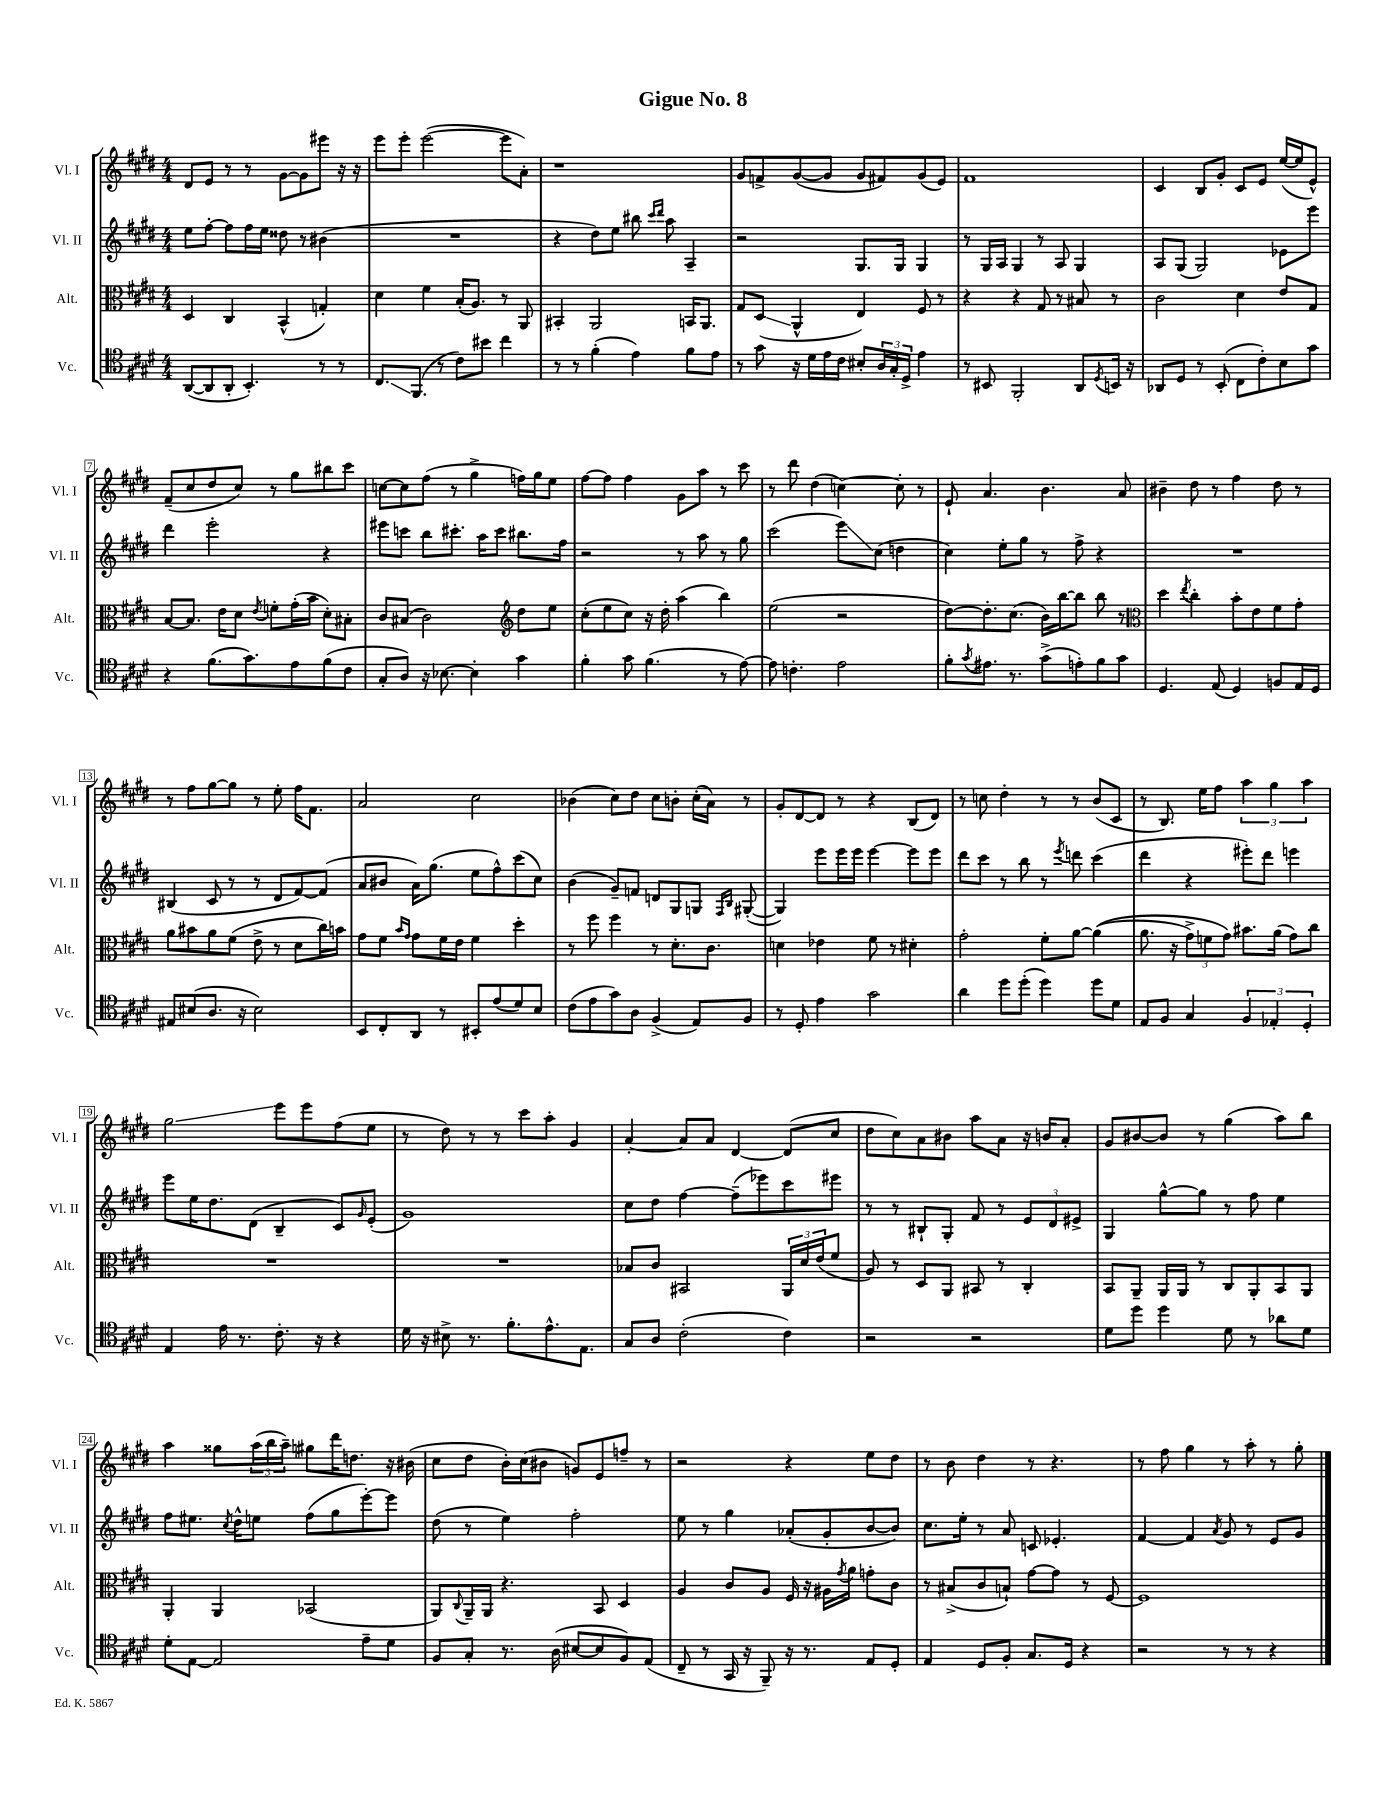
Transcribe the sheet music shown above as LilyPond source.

\header { title = "Gigue No. 8" }
<<
\new StaffGroup <<
\new Staff = "s0" \with { instrumentName = "Vl. I" shortInstrumentName = "Vl. I" } {
    \clef treble \key e \major \numericTimeSignature \time 4/4
    dis'8 e'8 r8 r8 gis'8~ gis'8 eis'''8 r16 r16 |
    e'''8 e'''8-. e'''2~( e'''8 a'8-.) |
    r1 |
    gis'8 f'8-> gis'8~( gis'8 gis'8 fis'8) gis'8( e'8) |
    fis'1 |
    cis'4 b8 gis'8-. cis'8 e'8 e''16~( e''16 e'8-^) |
    fis'8--( cis''8 dis''8 cis''8) r8 gis''8 bis''8 cis'''8 |
    c''8~ c''8 fis''8( r8 gis''4-> f''16) gis''16 e''8 |
    fis''8~ fis''8 fis''4 gis'8 a''8 r8 cis'''8 |
    r8 dis'''8 dis''4( c''4~) c''8-. r8 |
    e'8-! a'4. b'4. a'8 |
    bis'4-- dis''8 r8 fis''4 dis''8 r8 |
    r8 fis''8 gis''8~ gis''8 r8 e''8-. fis''16 fis'8. |
    a'2 cis''2 |
    bes'4( cis''8) dis''8 cis''8 b'8-. cis''16-.( a'16) r8 |
    gis'8-. dis'8~ dis'8 r8 r4 b8( dis'8) |
    r8 c''8 dis''4-. r8 r8 b'8( cis'8 |
    r8 b8.) e''16 fis''8 \tuplet 3/2 { a''4 gis''4 a''4 } |
    gis''2\glissando e'''8 e'''8 fis''8( e''8 |
    r8 dis''8) r8 r8 cis'''8 a''8-. gis'4 |
    a'4~-. a'8 a'8 dis'4~ dis'8( cis''8 |
    dis''8 cis''8) a'8 bis'8 a''8 a'8 r16 b'16 a'8-. |
    gis'8 bis'8~ bis'8 r8 gis''4( a''8) b''8 |
    a''4 gisis''8 \tuplet 3/2 { a''16( b''16 a''16--) } gis''8 dis'''16 d''8. r16 bis'16( |
    cis''8 dis''8 b'16-.) cis''16( bis'8 g'8) e'8 f''8-- r8 |
    r2 r4 e''8 dis''8 |
    r8 b'8 dis''4 r8 r4. |
    r8 fis''8 gis''4 r8 a''8-. r8 gis''8-. \bar "|." |
}
\new Staff = "s1" \with { instrumentName = "Vl. II" shortInstrumentName = "Vl. II" } {
    \clef treble \key e \major \numericTimeSignature \time 4/4
    e''8 fis''8~-. fis''8 fis''16 e''16 disis''8 r8 bis'4( |
    R1 |
    r4 dis''8) e''8 bis''8 \grace { cis'''16 dis'''16 } a''8 a4-- |
    r2 gis8. gis16 gis4 |
    r8 gis16 a16 gis4 r8 a8 gis4 |
    a8 gis8( gis2) ees'8 e'''8 |
    dis'''4 e'''2-. r4 |
    eis'''8 c'''8 b''8 cis'''8.-. a''16 cis'''8 bis''8. fis''16 |
    r2 r8 a''8 r8 gis''8 |
    cis'''2( e'''8\glissando) cis''8( d''4 |
    cis''4) e''8-. gis''8 r8 fis''8-> r4 |
    R1 |
    bis4( cis'8 r8 r8 dis'8 fis'8~) fis'8( |
    a'8 bis'8 a'16) gis''8.( e''8 fis''8-^) cis'''8( cis''8) |
    b'4( gis'8--) f'8 d'8 gis8 g8 \grace { fis16 b16 } gis8~-.( |
    gis4) e'''8 e'''16 e'''16 e'''4~ e'''8 e'''8 |
    dis'''8 cis'''8 r8 b''8 r8 \acciaccatura { e'''8 } d'''8 cis'''4( |
    dis'''4 r4 eis'''8-.) dis'''8 e'''4 |
    e'''8 e''16 dis''8. dis'8( b4-- cis'8) \grace { gis'16 } e'8-.( |
    gis'1) |
    cis''8 dis''8 fis''4~ fis''8--( ees'''8) cis'''8 eis'''8 |
    r8 r8 bis8-! gis8-. fis'8 r8 \tuplet 3/2 { e'8 dis'8 eis'8-> } |
    gis4 gis''8~-^ gis''8 r8 fis''8 e''4 |
    fis''8 eis''8. \acciaccatura { cis''8 } dis''16-^ e''8 fis''8( gis''8 e'''8~-.) e'''8 |
    dis''8( r8 e''4) fis''2-. |
    e''8 r8 gis''4 aes'8-.( gis'8-. b'8~ b'8) |
    cis''8. e''16-. r8 a'8 c'8 ees'4.-. |
    fis'4~ fis'4 \acciaccatura { a'8 } gis'8 r8 e'8 gis'8 \bar "|." |
}
\new Staff = "s2" \with { instrumentName = "Alt." shortInstrumentName = "Alt." } {
    \clef alto \key e \major \numericTimeSignature \time 4/4
    dis4 cis4 b,4-^( g4-.) |
    dis'4 fis'4 b16-.( a8.) r8 a,8 |
    bis,4-. a,2 b,16 a,8. |
    gis8 dis8\glissando( a,4-^ e4) fis8 r8 |
    r4 r4 gis8 r8 bis8 r8 |
    cis'2 dis'4 e'8 gis8 |
    b8~ b8. e'16 dis'8 \acciaccatura { e'8 } f'8-. gis'16-.( b'16 dis'8-.) bis8-. |
    cis'8 bis8( cis'2) \clef treble dis''8 e''8 |
    cis''8-.( e''8 cis''8) r16 dis''16-. a''4( b''4) |
    e''2( r2 |
    dis''8~) dis''8.-. cis''8.( b'16) b''16~ b''8 b''8 r8 |
    \clef alto dis''4 \acciaccatura { e''8 } cis''4-. b'8-. e'8 fis'8 gis'8-. |
    a'8 bis'8 a'8 fis'8( e'8-> r8 dis'8 cis''16) b'16 |
    gis'8 fis'8 \grace { b'16 gis'16 } gis'8 fis'16 e'16 fis'4 dis''4-. |
    r8 fis''8 fis''4 r8 dis'8.-. cis'8. |
    d'4 ees'4 fis'8 r8 dis'4-. |
    gis'2-. fis'8-. a'8~ a'4(\( |
    a'8. r16 \tuplet 3/2 { gis'8->) f'8 gis'8\) } bis'8. a'16( gis'8) cis''8 |
    R1 |
    R1 |
    bes8 cis'8 bis,2 \tuplet 3/2 { a,16 dis'16 e'16( } fis'8 |
    a8) r8 dis8 a,8 bis,8 r8 cis4-. |
    b,8 a,8-- a,16 a,16 r8 cis8 a,8-. b,8 a,8 |
    a,4-. a,4 bes,2( |
    a,8) \appoggiatura { cis8 } a,16-- a,16 r4. b,8 dis4 |
    a4 cis'8 a8 fis16 r16 ais16 \acciaccatura { gis'8 } a'16 g'8-. cis'8 |
    r8 bis8->( cis'8 b8-!) gis'8~ gis'8 r8 fis8~ |
    fis1 \bar "|." |
}
\new Staff = "s3" \with { instrumentName = "Vc." shortInstrumentName = "Vc." } {
    \clef tenor \key e \major \numericTimeSignature \time 4/4
    a,8~( a,8 a,8-. b,4.-.) r8 r8 |
    cis8.\glissando fis,8.( r8 cis'8) bis'8 cis''4 |
    r8 r8 fis'4-.( e'4) fis'8 e'8 |
    r8 gis'8 r16 dis'16 e'16 cis'16 bis8-. \tuplet 3/2 { a16 gis16-. dis16-> } e'4 |
    r8 bis,8 fis,2-. a,8 \acciaccatura { dis8 } b,16 r16 |
    aes,8 dis8 r8 b,8-.( cis8 cis'8-.) b8 gis'8 |
    r4 fis'8.( gis'8.) e'8 fis'8( cis'8 |
    gis8-. a8) r16 bes8.~ bes4-. gis'4 |
    fis'4-. gis'8 fis'4.( r8 e'8~) |
    e'8 c'4.-. e'2 |
    fis'8-. \acciaccatura { gis'8 } eis'8. r8. gis'8->( e'8-.) fis'8 gis'8 |
    dis4. e8( dis4) f8 e16 dis16 |
    eis8 bis8( a8. r16 bis2) |
    b,8 cis8-. a,8 r8 bis,8-. e'8( dis'8) b8 |
    cis'8( e'8 gis'8) a8 fis4->( e8) fis8 |
    r8 dis8-. e'4 gis'2 |
    a'4 dis''8 dis''8-.( dis''4) dis''8 dis'8 |
    e8 fis8 gis4 \tuplet 3/2 { fis4 ees4-. dis4-. } |
    e4 e'16 r8. cis'8.-. r16 r4 |
    dis'16 r16 bis8-> r8. fis'8.-. e'8.-^ e8. |
    gis8 a8 cis'2-.( cis'4) |
    r2 r2 |
    dis'8 dis''8 dis''4 dis'8 r8 aes'8 dis'8 |
    dis'8-. e8~ e2 e'8-- dis'8 |
    fis8 gis8-. r8. a16( bis8~ bis8 fis8) e8( |
    cis8-- r8 gis,16 r16 fis,8--) r16 r8. e8 dis8-. |
    e4 dis8 fis8-. gis8. dis16 r4 |
    r2 r8 r8 r4 \bar "|." |
}
>>
>>
\layout { \context { \Score \override BarNumber.stencil = #(make-stencil-boxer 0.1 0.3 ly:text-interface::print) } }
